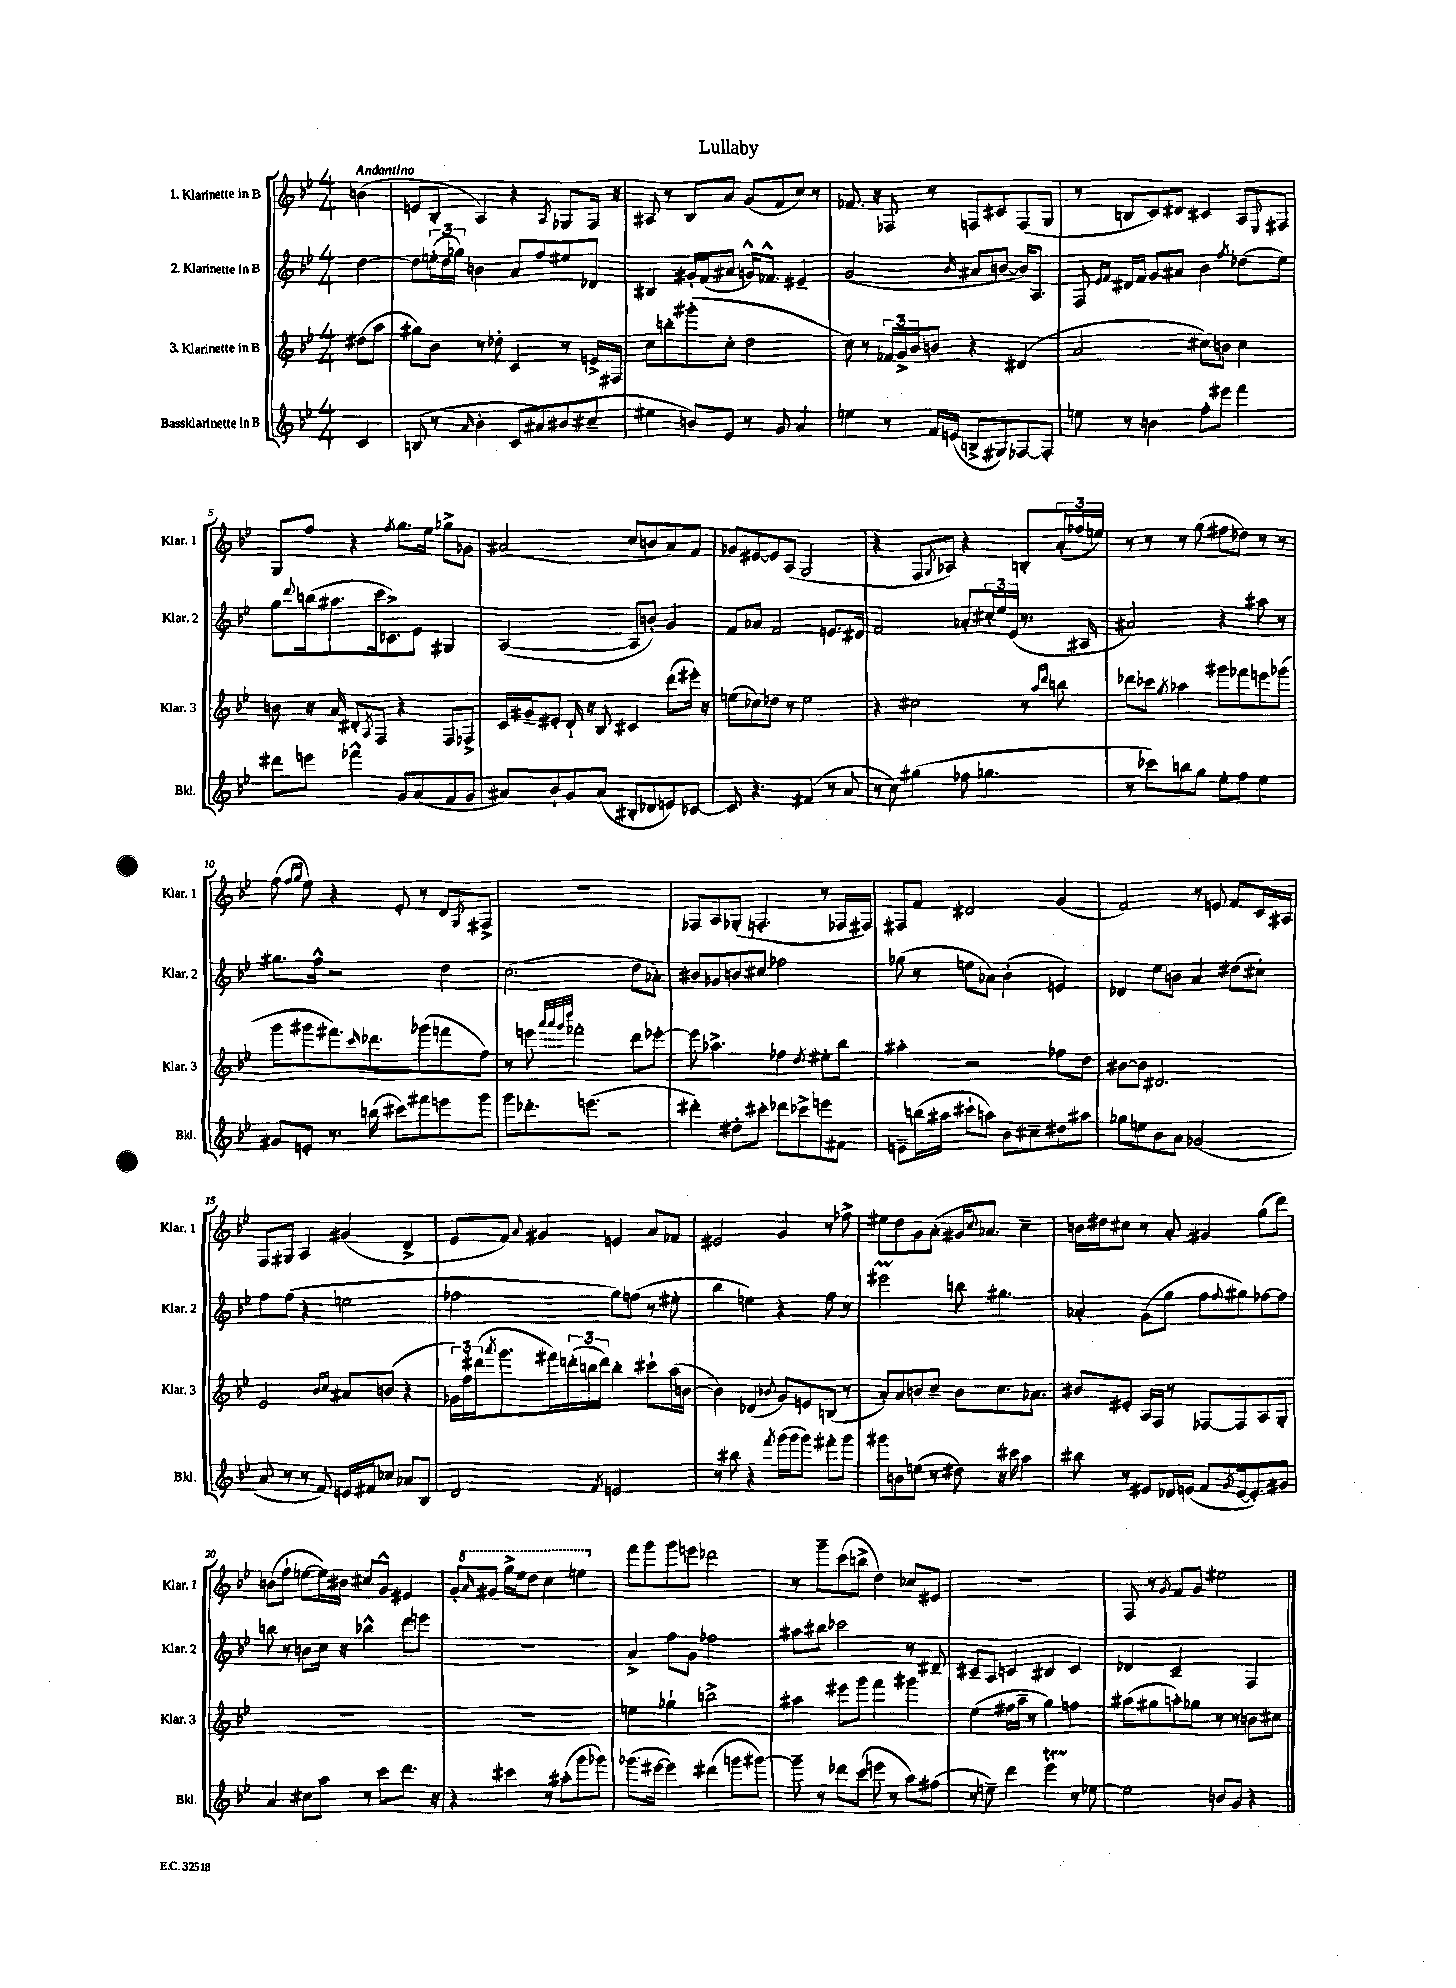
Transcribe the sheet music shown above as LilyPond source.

\header { title = "Lullaby" }
<<
\new StaffGroup <<
\new Staff = "s0" \with { instrumentName = "1. Klarinette in B" shortInstrumentName = "Klar. 1" } {
    \clef treble \key bes \major \numericTimeSignature \time 4/4 \partial 4 \tempo "Andantino"
    b'4( |
    e'8 bes8-. a4) r4 \acciaccatura { a8 } ges8 f16 r16 |
    ais8 r8 bes8 a'8 g'8( f'8 c''8) r8 |
    fes'8. r16 fes8 r8 f8 cis'8 f8( g8 |
    r8 b8 c'8) dis'8 cis'4 a8 \appoggiatura { ees8 } fis8 |
    g8 f''8 r4 \acciaccatura { f''8 } g''8. ees''16 ges''8-> ges'8 |
    ais'2( c''8 b'8 ais'8) f'8 |
    ges'8 eis'8~ eis'8 a8( g2 |
    r4 f8 \acciaccatura { g8 } aes8) r4 b8-. \tuplet 3/2 { a'16-.( fes''16 e''16) } |
    r8 r8 r8 g''8( fis''8 des''8) r8 r8 |
    f''8( \grace { f''16 g''16 } ees''8) r4 ees'8-. r8 d'8 \acciaccatura { g8 } fis8-> |
    R1 |
    fes8 a8 ges8-.( f4.-. r8 fes16 fis16) |
    fis8 f'8 dis'2 g'4( |
    f'2) r8 e'8 f'8 c'16 ais16 |
    f8 gis8 a4 gis'4( d'4-> |
    ees'8 f'8) \appoggiatura { a'8 } gis'4 e'4 a'8 fes'8 |
    eis'2 g'4 r8 fes''8-> |
    eis''8 d''8 g'8 a'8-.( gis'16 \appoggiatura { c''8 } aes'8.) c''4-- |
    b'16 dis''16 cis''8 r8 a'8-. gis'4 g''8( d'''8) |
    b'8( f''8-! e''8~ e''16) bis'16 cis''8 g'8-^ eis'4 |
    g'8-. \ottava #1 \grace { a''16 } gis''8 g'''16-> ees'''16 d'''8 c'''4 e'''4 \ottava #0 |
    f'''8 g'''8 g'''8 e'''8 des'''2 |
    r8 g'''8-- c'''8( b''8-> d''4) ces''8 eis'8 |
    R1 |
    f8 r8 \acciaccatura { g'8 } f'8 g'8 eis''2 \bar "|." |
}
\new Staff = "s1" \with { instrumentName = "2. Klarinette in B" shortInstrumentName = "Klar. 2" } {
    \clef treble \key bes \major \numericTimeSignature \time 4/4 \partial 4
    d''4~ |
    d''8 \tuplet 3/2 { e''16-.( d''16 ges''16) } b'4 a'8 f''8 eis''8 des'8 |
    bis4 gis'16-. f'16( ais'8 g'16-^) fes'8.-^ eis'4-- |
    g'2( \grace { bes'16 } ais'8 b'8~ b'16) a8. |
    f8 \grace { ees'16 f'16 } dis'16 f'16 g'8 ais'8 bes'4 \acciaccatura { f''8 } des''8( ees''8) |
    g''8 \appoggiatura { d'''8 } b''16( ais''8. c'''16 ces'8.->) ees'8 gis4 |
    a2~( a8 b'8-.) g'4 |
    f'8 aes'8 f'2 e'8. dis'16 |
    f'2 aes'8-. \tuplet 3/2 { cis''16-. ees''16 ees'16( } r8. ais16 |
    ais'2) r4 ais''8 r8 |
    gis''8. f''16-^ r2 d''4 |
    c''2.( d''8 aes'8-.) |
    bis'8 ges'8 b'8 cis''8 fes''2 |
    ges''8( r8 e''8 aes'8) bes'4-.( e'4) |
    des'4 ees''8 b'8 a'4 dis''8( cis''8-!) |
    f''8 f''8( r4 e''2 |
    fes''2 g''8) f''8( r8 eis''8-. |
    bes''4 e''4) r4 f''8 r8 |
    eis'''2\prall b''8 gis''4. |
    aes'4-. g'8( g''8 f''8 \appoggiatura { f''8 } gis''8) fes''8~ fes''8 |
    b''8 r8 b'8 c''16 r16 bes''4-^ d'''8 e'''8 |
    R1 |
    a'4-> f''8 g'8 fes''2 |
    ais''8 bis''8 ces'''2 r8 dis'8-- |
    cis'8-- a8 c'4 bis4 c'4 |
    des'4 c'2-- f4 \bar "|." |
}
\new Staff = "s2" \with { instrumentName = "3. Klarinette in B" shortInstrumentName = "Klar. 3" } {
    \clef treble \key bes \major \numericTimeSignature \time 4/4 \partial 4
    dis''8( a''8 |
    gis''8) bes'8 r8 des''8-. c'4 r8 e'16-> fis16 |
    c''8 b''8-. gis'''8-.( c''8-. d''2 |
    c''8) r8 \tuplet 3/2 { fes'16 g'16-> bes'16 } b'8 r4 dis'4( |
    a'2 cis''8) b'8 cis''4 |
    b'8 r16 a'16 dis'8-. \acciaccatura { a8 } f8 r4 f8 fes8-> |
    c'16 gis'16-- eis'8-. d'16-! r16 bes8 cis'4 d'''8( eis'''16-.) r16 |
    e''8( ces''8) des''8 r8 e''2 |
    r4 cis''2 r8 \grace { a''16 d'''16 } b''8 |
    des'''8 ces'''8 \acciaccatura { g''8 } aes''4 gis'''8 fes'''8 e'''8 ges'''8( |
    g'''8 gis'''8 fis'''8.) \grace { c'''16 } des'''8. ges'''8( f'''8 f''8) |
    r8 e'''8 \grace { a'''32 a'''32 g'''32 d''''32 } fes'''2-. d'''8 ees'''8~-. |
    ees'''8 aes''4.-> fes''4 \acciaccatura { d''8 } eis''8-. bes''8 |
    ais''4-. r2 fes''8 d''8 |
    bis'8~ bis'8 dis'2. |
    ees'2 \grace { bes'16 c''16 } ais'8 b'8( r4 |
    \tuplet 3/2 { ges'16) f''16 dis'''16( } \acciaccatura { a'''8 } g'''8. fis'''16) \tuplet 3/2 { d'''16-.( b''16 d'''16) } b''4-. cis'''8-! a''16( b'16~ |
    b'4) des'4( \appoggiatura { bes'8 } g'8) e'8 b8( r8 |
    a'8-.) a'8 b'8 c''8-- b'8 c''8. aes'8. |
    bis'8 eis'8-. a16 f16 r8 fes8~ fes8 a8 g8-. |
    R1 |
    R1 |
    e''4 ges''4-! b''2-> |
    ais''4 eis'''8 g'''8 f'''4 gis'''4 |
    ees''4( fis''16 a''16-- r8 g''4) f''4 |
    ais''8( gis''8 a''8-.) ges''8 r8 r8 b'8 cis''8 \bar "|." |
}
\new Staff = "s3" \with { instrumentName = "Bassklarinette in B" shortInstrumentName = "Bkl." } {
    \clef treble \key bes \major \numericTimeSignature \time 4/4 \partial 4
    c'4 |
    b8( r8 \grace { a'16 } bes'4-. c'8 ais'8) bis'8( cis''8-- |
    eis''4 b'8) ees'8 r8 g'8 a'4 |
    e''4 r8 f'16 e'16( b8-> gis8) fes8~ fes8-. |
    e''8 r8 b'4 f''8-. eis'''8 f'''4 |
    dis'''8 e'''8 fes'''4-^ g'8 a'8( f'8 g'8 |
    ais'8) bes'8-! g'8 ais'8( bis8-. des'8 e'8) ces'8~ |
    ces'8 r4. fis'4( r8 a'8 |
    r8 c''8) gis''4( fes''8 ges''4. |
    r8 ces'''8) b''8 g''8 ees''8-. f''8 ees''4 |
    gis'8 e'8-. r8. b''16( cis'''8) fis'''8 e'''8 g'''8 |
    g'''8 des'''8.-. e'''8.( r2 |
    dis'''4-.) dis''8-. cis'''8-. des'''8 ces'''8-> e'''8 fis'8 |
    e'8-- b''16( ais''16 cis'''8-! a''8) bes'8 cis''8-- dis''8 ais''8 |
    ges''8 e''8 bes'8 a'8 ges'2( |
    a'8 r8 r8 f'8) e'16 fis'16 ces''8 aes'8 bes8 |
    d'2 \acciaccatura { f'8 } e'2 |
    r8 bis''8 r4 \acciaccatura { f'''8 } g'''16( g'''16 g'''8) fis'''8-. g'''8 |
    gis'''8 b'8 e''8( r8 dis''8) r16 cis'''16 a''4 |
    bis''8 r8 eis'8 des'16 e'16( f'8 \acciaccatura { g'8 } e'16~ e'8.-.) gis'8 |
    a'4 cis''8 a''8 r8 c'''8 d'''8. r16 |
    r4 cis'''4 r8 ais''8-.( g'''8 ges'''8) |
    ges'''8.( eis'''16~ eis'''4) dis'''4( g'''8 gis'''8~) |
    gis'''8-- r8 des'''8 c'''8( e'''8 r8 a''8) fis''8( |
    r8 e''8--) d'''4 ees'''4\startTrillSpan r8\stopTrillSpan ees''8~ |
    ees''2 b'8 g'8 r4 \bar "|." |
}
>>
>>
